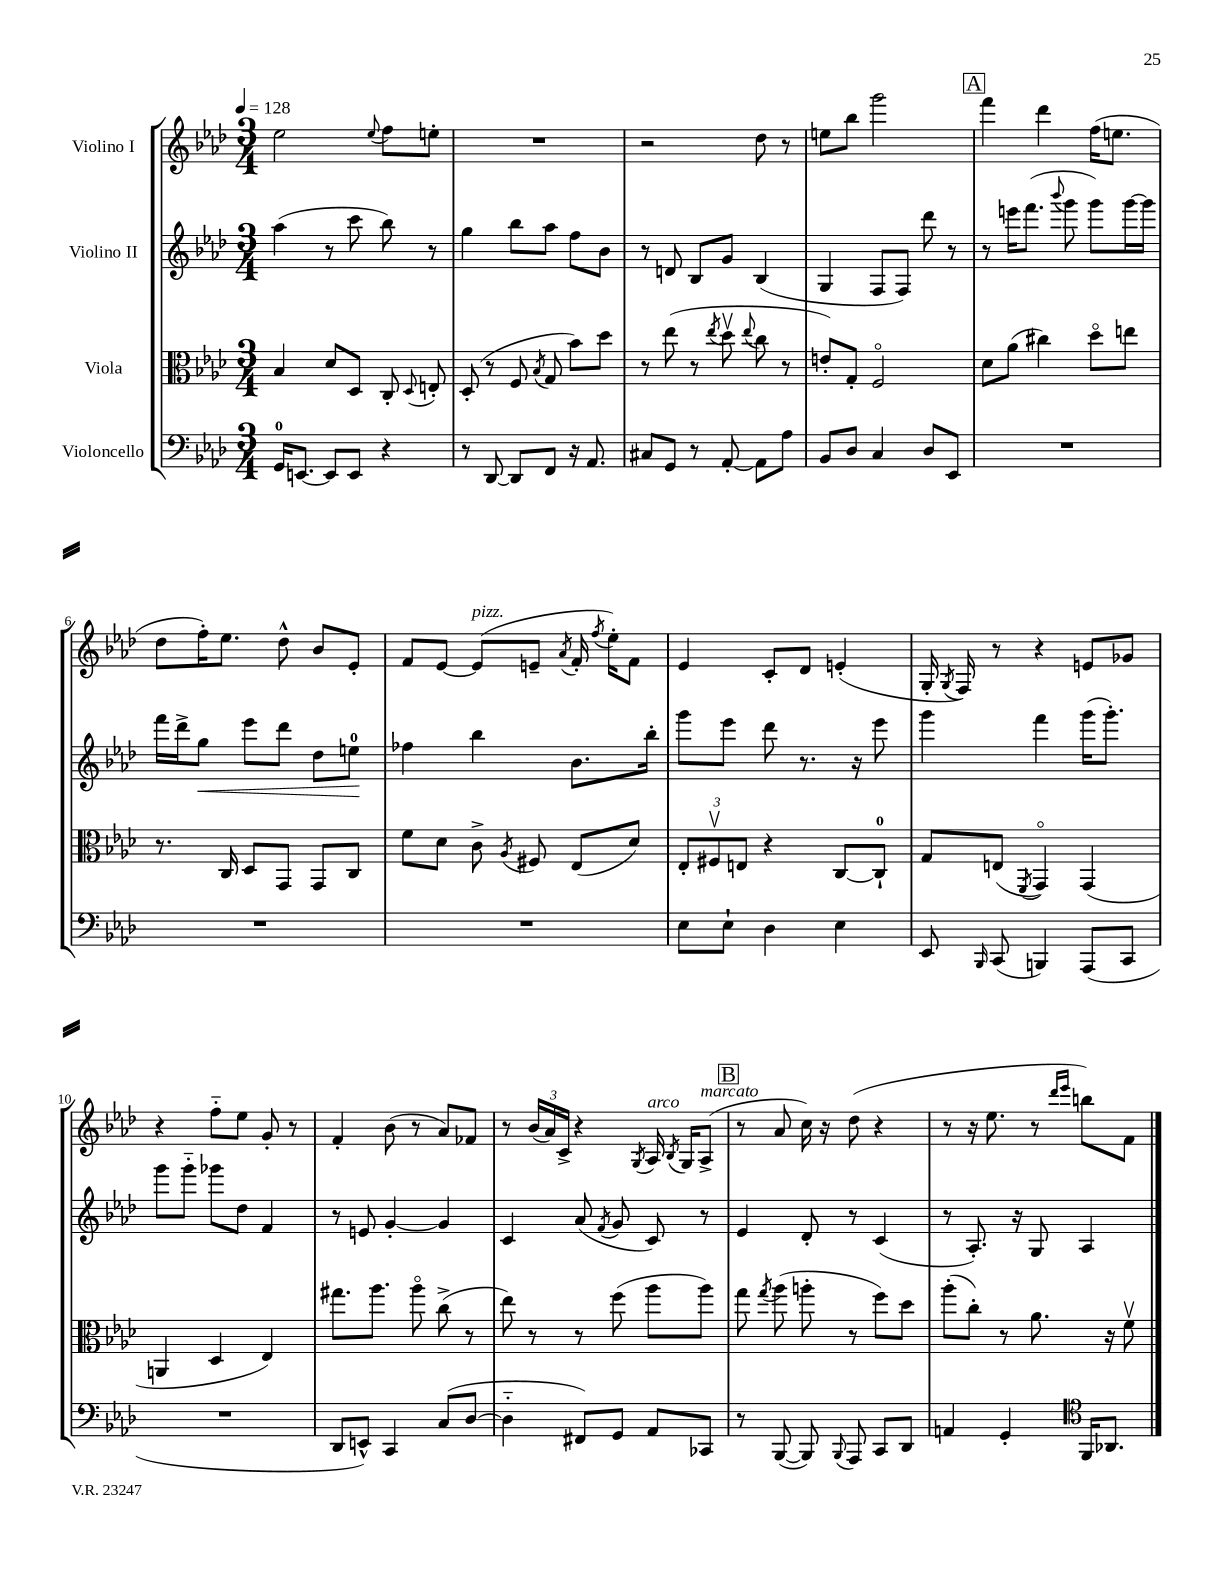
<<
\new StaffGroup <<
\new Staff = "s0" \with { instrumentName = "Violino I" } {
    \clef treble \key aes \major \numericTimeSignature \time 3/4 \tempo 4 = 128
    \autoBeamOff ees''2 \appoggiatura { ees''8 } f''8[ e''8]-. |
    R2. |
    r2 des''8 r8 |
    e''8[ bes''8] g'''2 |
    \mark \markup { \box "A" } f'''4 des'''4 f''16[( e''8.] |
    des''8[ f''16-.) ees''8.] des''8-^ bes'8[ ees'8]-. |
    f'8[ ees'8]~ ees'8[^\markup { \italic "pizz." }( e'8]-- \acciaccatura { aes'8 } f'16-. \acciaccatura { f''8 } ees''16[-.) f'8] |
    ees'4 c'8[-. des'8] e'4-.( |
    g16-. \acciaccatura { g8 } f16) r8 r4 e'8[ ges'8] |
    r4 f''8[-_ ees''8] g'8-. r8 |
    f'4-. bes'8( r8 aes'8[) fes'8] |
    r8 \tuplet 3/2 { bes'16[( aes'16) c'16]-> } r4 \acciaccatura { g8 } aes16^\markup { \italic "arco" } \acciaccatura { bes8 } g16[ aes8]->^\markup { \italic "marcato" }( |
    \mark \markup { \box "B" } r8 aes'8 c''16) r16 des''8( r4 |
    r8 r16 ees''8. r8 \grace { des'''16[ ees'''16] } b''8[) f'8] \bar "|." |
}
\new Staff = "s1" \with { instrumentName = "Violino II" } {
    \clef treble \key aes \major \numericTimeSignature \time 3/4
    \autoBeamOff aes''4( r8 c'''8 bes''8) r8 |
    g''4 bes''8[ aes''8] f''8[ bes'8] |
    r8 d'8 bes8[ g'8] bes4( |
    g4 f8[ f8]) des'''8 r8 |
    \mark \markup { \box "A" } r8 e'''16[ f'''8.]( \appoggiatura { bes'''8 } g'''8 g'''8[) g'''16~ g'''16] |
    f'''16[ des'''16-> g''8]\< ees'''8[ des'''8] des''8[ e''8]-0\! |
    fes''4 bes''4 bes'8.[ bes''16]-. |
    g'''8[ ees'''8] des'''8 r8. r16 ees'''8 |
    g'''4 f'''4 g'''16[( g'''8.]-.) |
    g'''8[ g'''8]-_ ges'''8[ des''8] f'4 |
    r8 e'8 g'4~-. g'4 |
    c'4 aes'8( \acciaccatura { f'8 } g'8 c'8) r8 |
    \mark \markup { \box "B" } ees'4 des'8-. r8 c'4( |
    r8 aes8.-.) r16 g8 aes4 \bar "|." |
}
\new Staff = "s2" \with { instrumentName = "Viola" } {
    \clef alto \key aes \major \numericTimeSignature \time 3/4
    \autoBeamOff bes4 des'8[ des8] c8-. \appoggiatura { des8 } e8-. |
    des8-.( r8 f8 \acciaccatura { bes8 } g8 bes'8[) des''8] |
    r8 ees''8( r8 \acciaccatura { ees''8 } des''8\upbow \appoggiatura { ees''8 } c''8 r8 |
    e'8[-.) g8]-. f2\flageolet |
    \mark \markup { \box "A" } des'8[ aes'8]( cis''4) des''8[\flageolet e''8] |
    r8. c16 des8[ g,8] g,8[ c8] |
    f'8[ des'8] c'8-> \acciaccatura { aes8 } fis8 ees8[( des'8]) |
    \tuplet 3/2 { ees8[-. fis8\upbow e8] } r4 c8[~ c8]-0-! |
    g8[ e8]( \acciaccatura { f,8 } g,4\flageolet) g,4( |
    a,4 des4 ees4) |
    gis''8.[ aes''8.] aes''8\flageolet c''8->( r8 |
    ees''8) r8 r8 f''8( aes''8[ aes''8]) |
    \mark \markup { \box "B" } g''8 \acciaccatura { g''8 } aes''8( a''8-. r8 f''8[) des''8] |
    aes''8[-.( c''8]-.) r8 aes'8. r16 f'8\upbow \bar "|." |
}
\new Staff = "s3" \with { instrumentName = "Violoncello" } {
    \clef bass \key aes \major \numericTimeSignature \time 3/4
    \autoBeamOff g,16[-0 e,8.]~ e,8[ e,8] r4 |
    r8 des,8~ des,8[ f,8] r16 aes,8. |
    cis8[ g,8] r8 aes,8~-. aes,8[ aes8] |
    bes,8[ des8] c4 des8[ ees,8] |
    \mark \markup { \box "A" } R2. |
    R2. |
    R2. |
    ees8[ ees8]-! des4 ees4 |
    ees,8 \grace { bes,,16 } c,8( b,,4) aes,,8[( c,8] |
    R2. |
    des,8[ e,8]-^) c,4 c8[( des8]~ |
    des4-_ fis,8[) g,8] aes,8[ ces,8] |
    \mark \markup { \box "B" } r8 bes,,8~( bes,,8) \appoggiatura { bes,,8 } aes,,8 c,8[ des,8] |
    a,4 g,4-. \clef tenor f,16[ aes,8.] \bar "|." |
}
>>
>>
